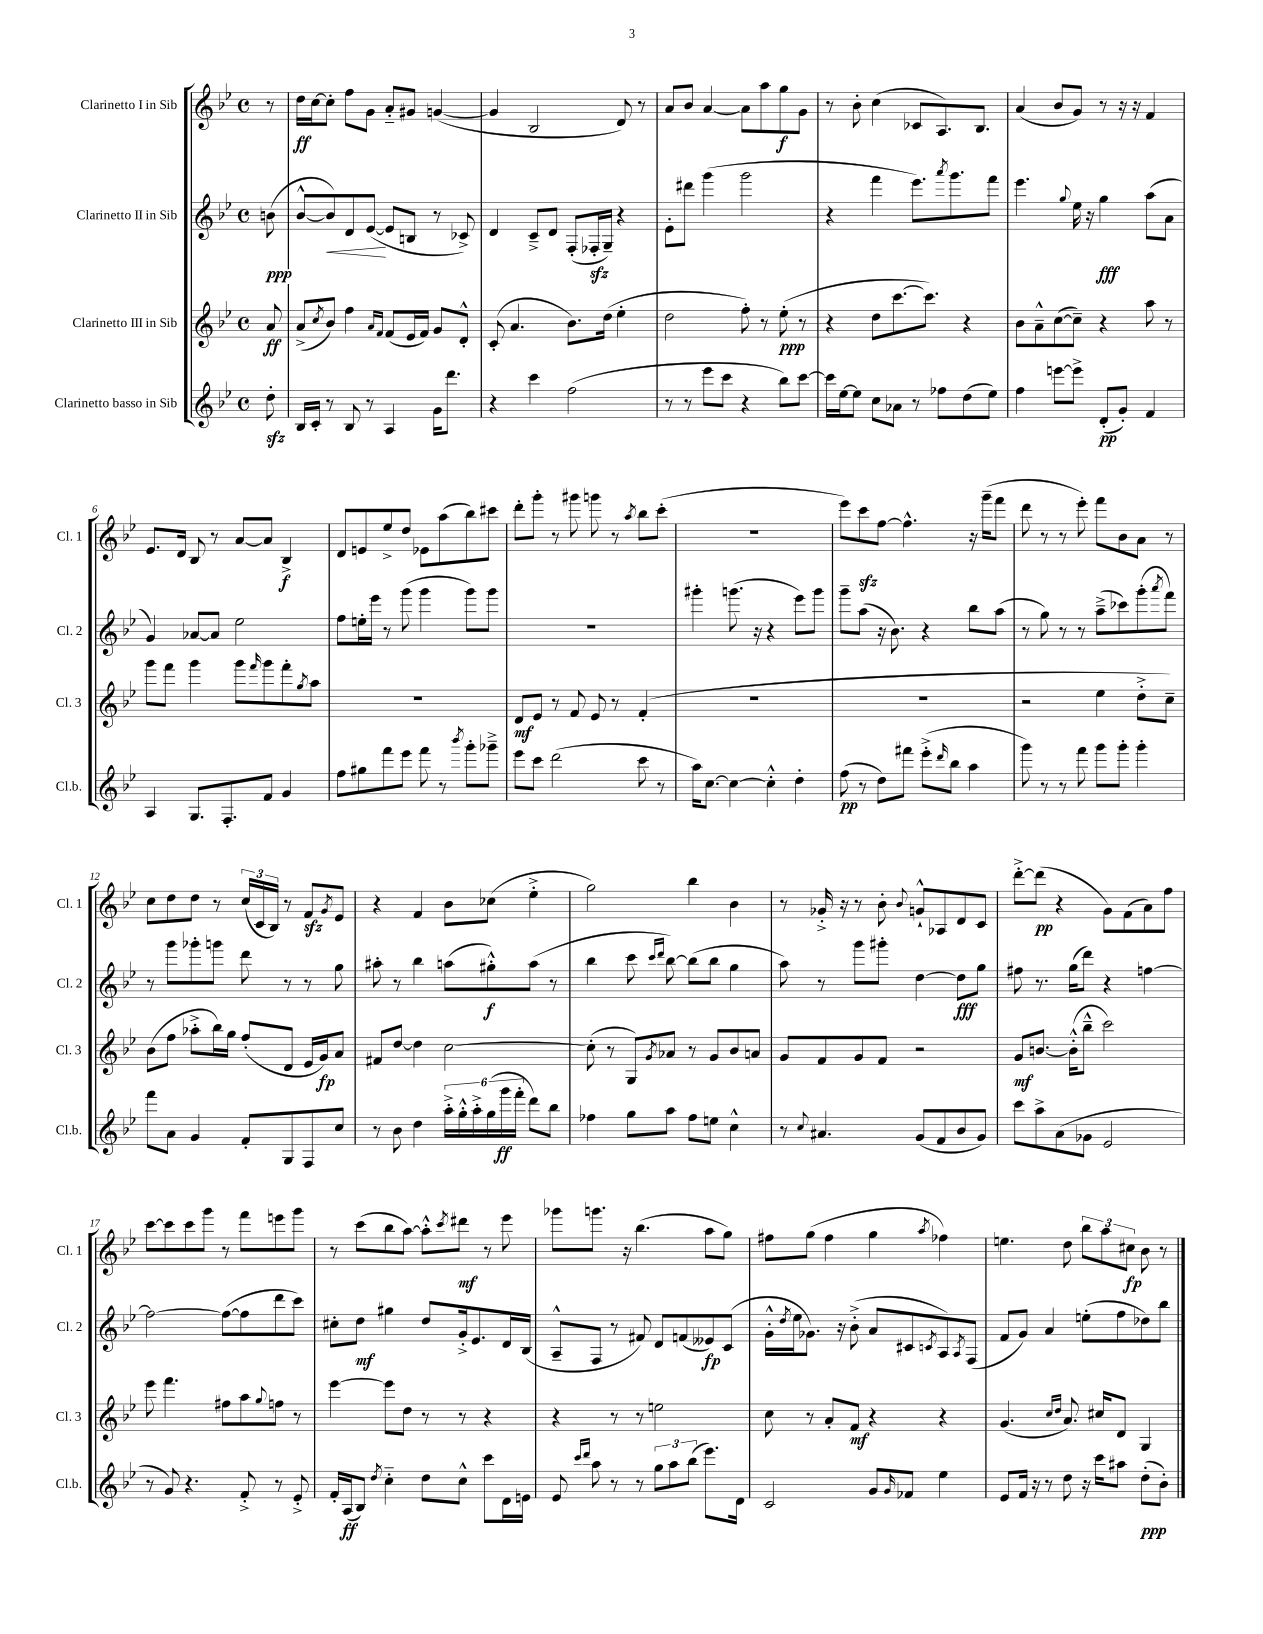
<<
\new StaffGroup <<
\new Staff = "s0" \with { instrumentName = "Clarinetto I in Sib" shortInstrumentName = "Cl. 1" } {
    \clef treble \key bes \major \defaultTimeSignature \time 4/4 \partial 8
    r8 |
    d''16\ff c''16~ c''8-. f''8 g'8 a'8-_ gis'8 g'4~( |
    g'4 bes2 d'8) r8 |
    a'8 bes'8 a'4~ a'8 a''8 g''8\f g'8 |
    r8 bes'8-. c''4( ces'8 a8.) bes8. |
    a'4( bes'8 g'8) r8 r16 r16 f'4 |
    ees'8. d'16 bes8 r8 a'8~ a'8 bes4->\f |
    d'8 e'8 ees''8-> d''8 ees'8 a''8( bes''8) cis'''8 |
    d'''8-. g'''8-. r8 gis'''8 g'''8 r8 \acciaccatura { a''8 } bes''8 c'''8-.( |
    R1 |
    ees'''8) c'''8\sfz f''8~ f''4.-^ r16 g'''16--( f'''8 |
    d'''8 r8 r8 ees'''8-.) f'''8 bes'8 a'8 r8 |
    c''8 d''8 d''8 r8 \tuplet 3/2 { c''16( c'16 bes16) } r8 f'8\sfz \acciaccatura { g'8 } ees'8 |
    r4 f'4 bes'8 ces''8( ees''4-.-> |
    g''2) bes''4 bes'4 |
    r8 ges'16-.-> r16 r8 bes'8-. \appoggiatura { bes'8 } g'8-!-^ aes8 d'8 c'8 |
    d'''8~-.-> d'''8\pp( r4 g'8) f'8( a'8) f''8 |
    c'''8~ c'''8 c'''8 g'''8 r8 f'''8 e'''8 g'''8 |
    r8 c'''8( bes''8 a''8~) a''8-.-^ \acciaccatura { c'''8 } dis'''8\mf r8 ees'''8 |
    ges'''8 g'''8. r16 bes''4.( a''8 g''8) |
    fis''8 g''8( fis''4 g''4 \acciaccatura { a''8 } fes''4) |
    e''4. d''8 \tuplet 3/2 { bes''8 a''8 cis''8\fp } bes'8 r8 \bar "|." |
}
\new Staff = "s1" \with { instrumentName = "Clarinetto II in Sib" shortInstrumentName = "Cl. 2" } {
    \clef treble \key bes \major \defaultTimeSignature \time 4/4 \partial 8
    b'8\ppp( |
    bes'8~-^ bes'8\<) d'8 ees'8~\!( ees'8 b8 r8 ces'8->) |
    d'4 c'8---> d'8 f8-.( fes16-.\sfz g16--) r4 |
    ees'8-. dis'''8 g'''4( g'''2 |
    r4 f'''4 ees'''8.) \acciaccatura { a'''8 } g'''8. f'''8 |
    ees'''4. \appoggiatura { g''8 } ees''16 r16 g''4\fff a''8( a'8 |
    g'4) aes'8~ aes'8 ees''2 |
    f''8 e''16-. ees'''16 r8 g'''8( g'''4 g'''8) g'''8 |
    R1 |
    gis'''4-. g'''8.( r16 r4 ees'''8) g'''8 |
    g'''8-- a''8( r16 bes'8.) r4 bes''8 a''8( |
    r8 g''8) r8 r8 a''8--->( ces'''8) g'''8-.( \acciaccatura { a'''8 } f'''8) |
    r8 g'''8 ges'''8-. g'''8 d'''8 r8 r8 g''8 |
    ais''8-. r8 bes''4 a''8( gis''8-.-^\f) a''8( r8 |
    bes''4 c'''8 \grace { c'''16 d'''16 } bes''8~) bes''8( bes''8 g''4 |
    a''8) r8 g'''8 gis'''8-. d''4~ d''8\fff g''8 |
    fis''8 r8. g''16( d'''8) r4 f''4~ |
    f''2~ f''8~( f''8 d'''8 c'''8) |
    cis''8-. d''8\mf gis''4 d''8 g'16-.-> ees'8. d'16 bes16( |
    a8---^ f8 r8 fis'8) d'8 f'8( eeses'8\fp) c'8( |
    g'16-.-^ \acciaccatura { d''8 } ees''16 ges'8.) r16 bes'8-.->( a'8 cis'8 \acciaccatura { c'8 } a8) \acciaccatura { a8 } f8( |
    f'8 g'8) a'4 e''8-.( f''8 des''8) bes''8 \bar "|." |
}
\new Staff = "s2" \with { instrumentName = "Clarinetto III in Sib" shortInstrumentName = "Cl. 3" } {
    \clef treble \key bes \major \defaultTimeSignature \time 4/4 \partial 8
    a'8\ff |
    a'8->( \acciaccatura { c''8 } bes'8) f''4 \grace { a'16 f'16 } f'8( ees'16 f'16) g'8 d'8-.-^ |
    c'8-.( a'4. bes'8.) d''16( ees''4-. |
    d''2 f''8-.) r8 ees''8-.\ppp( r8 |
    r4 d''8 c'''8.~ c'''8.) r4 |
    bes'8 a'8---^ c''8~( c''8--) r4 a''8 r8 |
    g'''8 f'''8 g'''4 g'''8 \grace { f'''16 } g'''8 f'''8-. \acciaccatura { g''8 } a''8 |
    R1 |
    d'8\mf ees'8 r8 f'8 ees'8 r8 f'4-.( |
    R1 |
    R1 |
    r2 ees''4 d''8-.-> c''8--) |
    bes'8( f''8 aes''8-.-> bes''16) g''16 f''8-.( d'8 ees'16 g'16\fp) a'8 |
    fis'8 d''8~ d''4 c''2~ |
    c''8-.( r8 g8) \acciaccatura { g'8 } aes'8 r8 g'8 bes'8 a'8 |
    g'8 f'8 g'8 f'8 r2 |
    g'8\mf b'8.~ b'16-.-^( bes''8---^ c'''2) |
    ees'''8 f'''4. fis''8 a''8 \appoggiatura { g''8 } f''8 r8 |
    ees'''4~ ees'''8 d''8 r8 r8 r4 |
    r4 r8 r8 e''2 |
    c''8 r8 a'8-. f'8\mf r4 r4 |
    g'4.( \grace { c''16 d''16 } a'8.) cis''16 d'8 g4 \bar "|." |
}
\new Staff = "s3" \with { instrumentName = "Clarinetto basso in Sib" shortInstrumentName = "Cl.b." } {
    \clef treble \key bes \major \defaultTimeSignature \time 4/4 \partial 8
    d''8-.\sfz |
    bes16 c'16-. r8 bes8 r8 a4 g'16 d'''8. |
    r4 c'''4 f''2( |
    r8 r8 ees'''8 c'''8 r4 bes''8) c'''8~ |
    c'''16 ees''16~ ees''8 c''8 aes'8 r8 fes''8 d''8( ees''8) |
    f''4 e'''8~ e'''8-> d'8-.\pp( g'8-.) f'4 |
    a4 g8. f8.-. f'8 g'4 |
    f''8 gis''8 f'''8 ees'''8 f'''8 r8 \acciaccatura { bes'''8 } g'''8-. ges'''8---> |
    ees'''8 c'''8 d'''2( c'''8 r8 |
    a''16) c''8.~ c''4~ c''4-.-^ d''4-. |
    f''8\pp( r8 d''8) fis'''8 ees'''8-.->( \grace { d'''16 } bes''8 a''4 |
    g'''8) r8 r8 f'''8 g'''8 g'''8-. g'''4-. |
    f'''8 a'8 g'4 f'8-. g8 f8 c''8 |
    r8 bes'8 d''4 \tuplet 6/4 { a''16-.-> g''16-.-^ a''16-.-> g''16( g'''16\ff f'''16-. } d'''8) bes''8 |
    fes''4 g''8 a''8 fes''8 e''8 c''4-^ |
    r8 \appoggiatura { c''8 } ais'4. g'8( f'8 bes'8 g'8) |
    c'''8 a''8-> a'8( ges'8 ees'2 |
    r8 g'8) r4. f'8-.-> r8 ees'8-.-> |
    f'16-. a16\ff( bes8) \acciaccatura { d''8 } c''4-_ d''8 c''8-^ c'''8 d'16 e'16 |
    ees'8 \grace { c'''16 d'''16 } a''8 r8 r8 \tuplet 3/2 { g''8 a''8 bes''8( } ees'''8.) d'16 |
    c'2 g'8 \grace { g'16 } fes'8 ees''4 |
    ees'8 f'16 r16 r8 d''8 r16 c'''16 ais''8 d''8-.\ppp( bes'8-.) \bar "|." |
}
>>
>>
